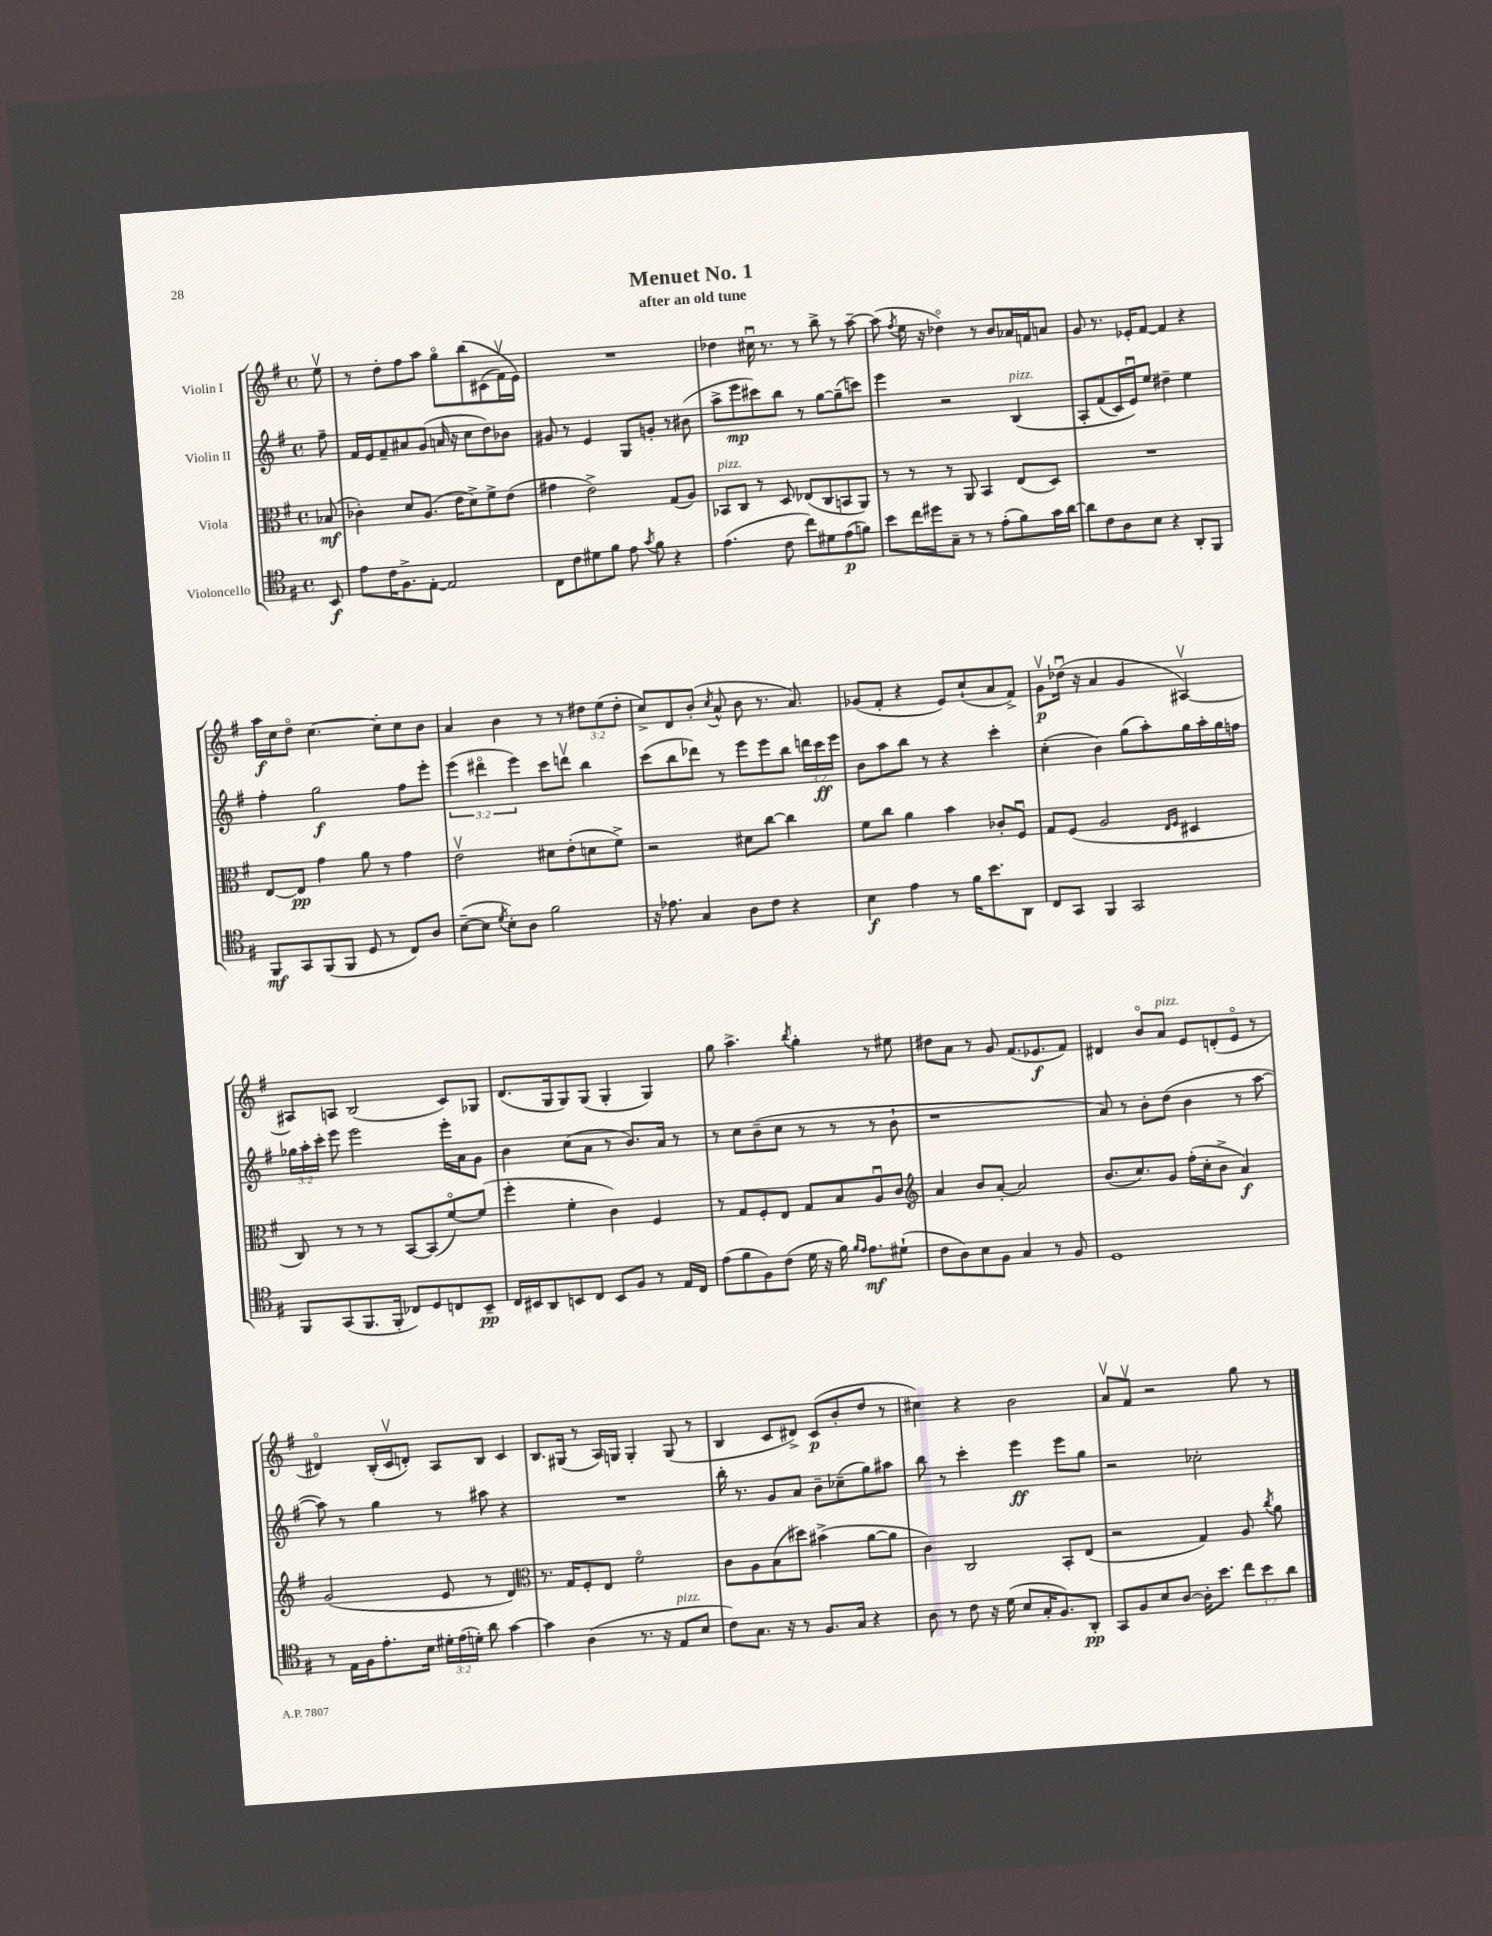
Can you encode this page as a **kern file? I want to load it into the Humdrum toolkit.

**kern	**kern	**kern	**kern
*staff4	*staff3	*staff2	*staff1
*clefC4	*clefC3	*clefG2	*clefG2
*k[f#]	*k[f#]	*k[f#]	*k[f#]
*M4/4	*M4/4	*M4/4	*M4/4
*met(c)	*met(c)	*met(c)	*met(c)
8BB	(8B-	8ff#~	8eev
=	=	=	=
8e	4c-')	16f#	8r
.	.	16e	.
16c	.	8f#~	8dd'
8.F#^	.	.	.
.	8d	8a#	8ff#
[8E'	(8.A	(8g	8aa
2E]	.	16a	8ggo
.	16e	16r	.
.	8d^)	8cc	&(8bb
.	8f#^	8dd)	(8c#
.	(8e	8b-	16f#v)
.	.	.	16e&)
=	=	=	=
8C	4g#	8g#	1r
8c	.	8r	.
8d#	2e^)	4e	.
8f#	.	.	.
8e	.	8G	.
8qg	.	.	.
8f#	.	8g'	.
4r	(8G	8r	.
.	8A)	(8b#	.
=	=	=	=
(4.e	8BB-	8aa^	4dd-
.	8C	8eee	.
.	8r	8ccc#)	16cc#u
.	.	.	8.r
8c	8D	8bb	.
8cc)	(8E-	8r	8r
8d#	8C	[8gg	8bb^
(8e	8BB	(8gg~]	8r
8f)	8AA)	8ccc)	[8aa~
=	=	=	=
8b	8r	4eee	(8aa]
.	.	.	8qff#
16cc	8r	.	16ee
16dd#	.	.	16r
8G~	8r	2r	4dd-o)
8r	8AA	.	.
8r	4BB	.	8r
(8e'	.	.	8b
8f#)	(8E	&(4B	16a-
.	.	.	16f
16g	8D)	.	8a
[16a	.	.	.
=	=	=	=
8a]	1r	8A'	8g
8c	.	(8f#	8.r
8A	.	16c)	.
.	.	16eu&)	16e-'
8B	.	8ee	[8f#
4r	.	4dd#~	4f#]
8AA'	.	4ee	4r
8FF#	.	.	.
=	=	=	=
8FF#	[8E	4ff#'	16aa
.	.	.	16cc
8GG	8E]	.	8ddo
(8FF#	4g	2gg	[4.cc
8FF#	.	.	.
8D	8a	.	.
8r	8r	.	8cc']
8C)	4g	8ff#	8cc
8A	.	8eee'	8b
=	=	=	=
([8B~	2ev	(6eee	4a
8B]	.	.	.
.	.	6ddd#o	.
8qd	.	.	.
8B')	.	.	4b
.	.	6eee)	.
8A	.	.	.
2f#	8d#	8ccc	8r
.	(8e'	8dddv	8r
.	8d	4bb	12dd#
.	.	.	(12ee
.	8f#^)	.	.
.	.	.	12dd#'
=	=	=	=
16r	2r	(8ccc	8cc^)
8.e-	.	.	.
.	.	8bb	8d
4G	.	8ddd-)	(8b'
.	.	.	8qcc
.	.	8r	8a^^
8A	8d#	8eee	8b
8c	[8cc	8eee	8.r
4r	4cc]	8bb	.
.	.	.	8.a)
.	.	24ddd	.
.	.	24ccc	.
.	.	24eee	.
=	=	=	=
4B	8f#	8b	(8g-
.	8cc	8aa	8f#'
4e	4a	8bb	4r
.	.	8r	.
8r	4b	4r	8e)
16f#	.	.	(8cc`
8.b	.	.	.
.	8c-'	4ccc'	8a
8AA	8F#u	.	8f#^)
=	=	=	=
8C	8G	(4cc'	8gv
8GG	(8F#	.	(16dd-u
.	.	.	16r
4FF#	2A	4b)	4a
2GG	.	(8gg	4g
.	.	8aa')	.
.	16qqE	.	.
.	16qqF#	.	.
.	4D#	16gg	[4A#v)
.	.	16aa'	.
.	.	16gg	.
.	.	16ff	.
=	=	=	=
8FF#	8C)	24gg-	8A#]
.	.	24aa'	.
.	.	24ccc'	.
(8GG	8r	8eee	8A
8.FF#	8r	2eee	(2B
.	8r	.	.
16FF#'	.	.	.
8C-)	[8BB	.	.
8D	(8BB]	.	.
8C	[8f#o)	16eee'	8c)
.	.	16a	.
8BB~	(8f#]	8g	8G-
=	=	=	=
16C	4ff#'	4b	(8.d
16BB#	.	.	.
8AA	.	.	.
.	.	.	16G
8BB	4f#'	(8cc	8G)
8C	.	8a	(8G
8BB	4c)	8r	4G'
8F#	.	8.b)	.
8r	4F#	.	4G)
.	.	16a	.
16E	.	8r	.
16C	.	.	.
=	=	=	=
(8e	8r	8r	8gg
8f#	8G	8cc	4.aa^
8F#)	8F#'	(8b~	.
(8c	8E	8cc	.
.	.	.	8qbb
16d	8G	8r	4gg'
16r	.	.	.
16f#)	8B	8r	.
16qqf#	.	.	.
16qqe	.	.	.
8.e	.	.	.
.	8Au	8r	8r
(8d#`	8c	8b`	8ee#
=	=	=	=
*	*clefG2	*	*
8c	4a	1r	8dd#
8A)	.	.	8a
8B	8b	.	8r
8F#	[8a'	.	8g
4G	2a]	.	(8.f#
.	.	.	8.e-
8r	.	.	.
8F#	.	.	8f#)
=	=	=	=
1D	(8.b	8a)	4d#
.	.	8r	.
.	8.cc)	.	.
.	.	8b'	8bo
.	8g	(8dd	8a
.	(16ff#'	4b	8e
.	16cc'	.	.
.	8b^	.	(8d'
.	4a)	8r	8eo
.	.	[8aa	8r
=	=	=	=
8r	(2g	8aa])	4d#o)
16E	.	8r	.
16F#	.	.	.
8.e'	.	4gg	(16B'
.	.	.	16cv
.	.	.	8d')
16B	.	.	.
24d#'	8e	8r	8A
(24e	.	.	.
24d')	.	.	.
8a	8r	8aa#	8B
[4g	4d)	4r	4c
=	=	=	=
*	*clefC3	*	*
4g]	8.r	1r	8.B
.	16G	.	(16G#
(4A	8F#'	.	8r
.	8E	.	16A)
.	.	.	16G
8.r	2f#o	.	4G'
16r	.	.	.
8E	.	.	(8G
8B	.	.	8r
=	=	=	=
8c)	8c	16bb'	4B
.	.	8.r	.
8.G	8A	.	.
.	(8B	8g	8c
16r	.	.	.
8r	8dd#)	8a	8d#^)
8.F#	(4b#^	8b~	(8c
.	.	(8cc-~	8b'
16G	.	.	.
4r	[8a	8gg)	8dd
.	8a]	8aa#	8r
=	=	=	=
8A	4c)	8bb	4cc#)
8r	.	8r	.
8c	2C	4ccc'	4r
16r	.	.	.
(16d	.	.	.
8B	.	4eee	2b
16G'	.	.	.
8.F#)	.	.	.
.	8BB'	8eee	.
8AA'	(8E	8gg	.
=	=	=	=
8GG	2r	2r	8av
8F#	.	.	8f#v
8B	.	.	2r
[8A	.	.	.
16A']	4G)	2cc-'	.
8.b	.	.	.
12cc	8A	.	8gg
12b	.	.	.
.	8qcc	.	.
.	8a	.	8r
12a	.	.	.
==	==	==	==
*-	*-	*-	*-
